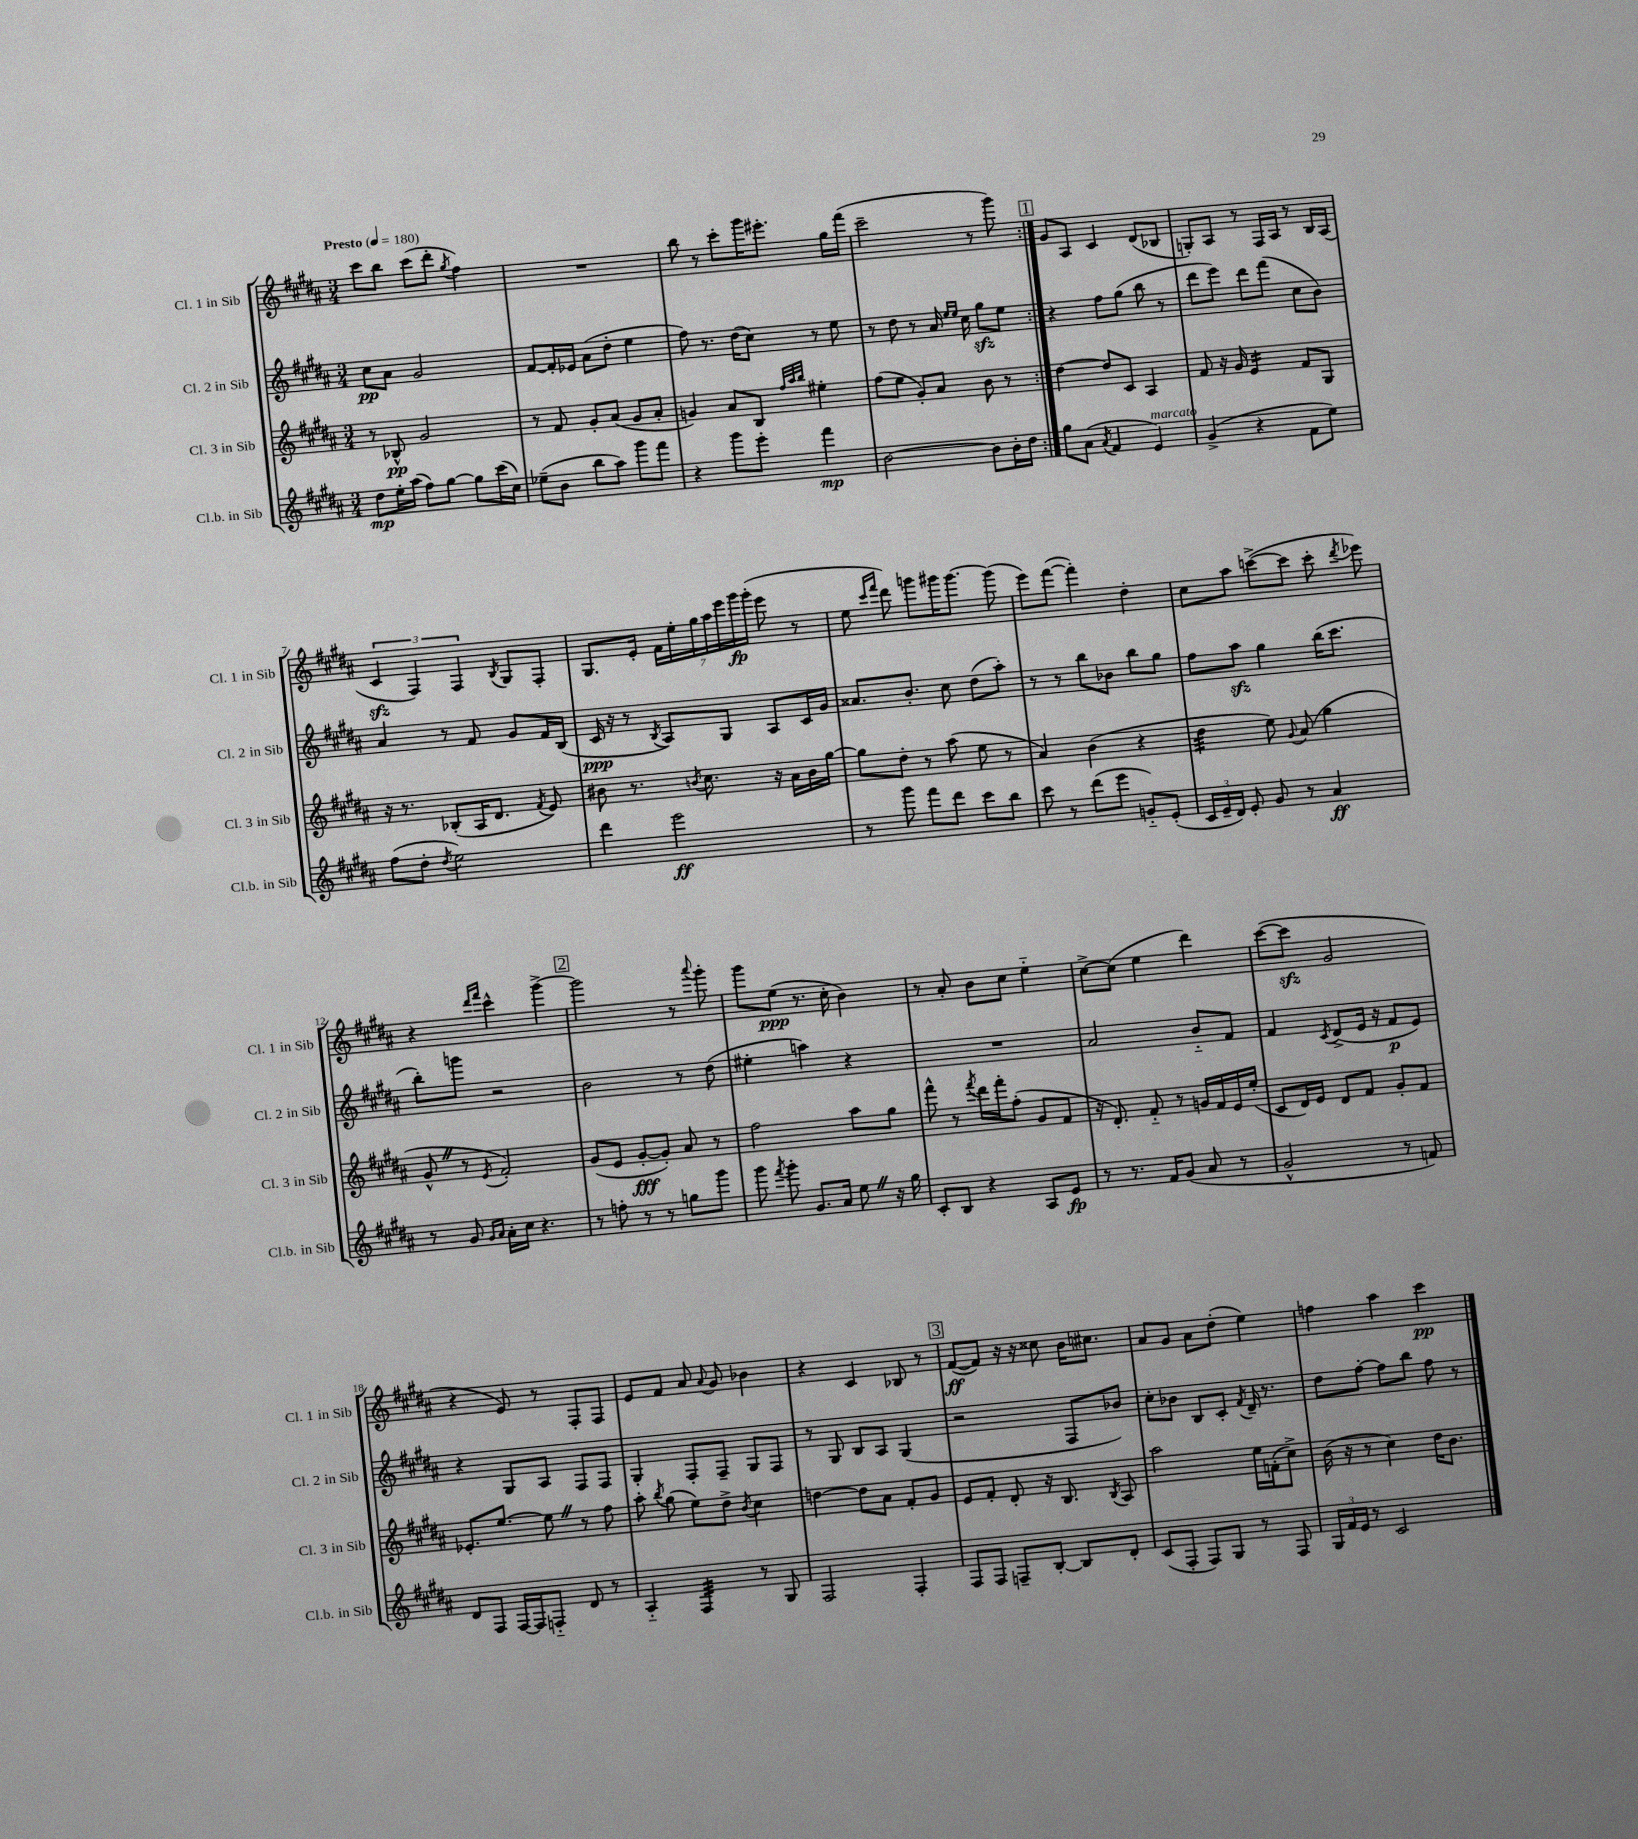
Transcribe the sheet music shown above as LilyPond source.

<<
\new StaffGroup <<
\new Staff = "s0" \with { instrumentName = "Cl. 1 in Sib" shortInstrumentName = "Cl. 1 in Sib" } {
    \clef treble \key b \major \numericTimeSignature \time 3/4 \tempo "Presto" 4 = 180
    \autoBeamOff \repeat volta 2 { cis'''8[ b''8] cis'''8[( dis'''8]-. \acciaccatura { gis''8 } fis''4) |
    R2. |
    b''8 r8 cis'''8[-. gis'''16 eis'''8.]-. gis''16[ fis'''16]( |
    cis'''2-- r8 gis'''8) | }
    \mark \markup { \box "1" } gis'8[ ais8] cis'4 dis'8[( bes8] |
    g8[-.) ais8] r8 fis16[ ais16] r8 b16[ ais16]( |
    \tuplet 3/2 { cis'4\sfz fis4) fis4 } \acciaccatura { b8 } gis8[ fis8]-. |
    gis8.[ e'16]-. \tuplet 7/4 { fis'16[ e''16-. gis''16 ais''16 e'''16 gis'''16\fp gis'''16]-.( } e'''8 r8 |
    e''8 \grace { cis'''16[ fis'''16] } dis'''8) g'''8[ gis'''16 gis'''8.]~ gis'''8( |
    e'''8[) fis'''8]~( fis'''4-.) dis''4-. |
    cis''8[ ais''8] c'''8[~->( c'''8] c'''8-. \acciaccatura { dis'''8 } ees'''8) |
    r4 \grace { dis'''16[ fis'''16] } cis'''4-^ gis'''4~-> |
    \mark \markup { \box "2" } gis'''2 r8 \appoggiatura { ais'''8 } gis'''8-. |
    gis'''8[ e''8]\ppp( r8. cis''16-. b'4) |
    r8 ais'8-. b'8[ cis''8] e''4-_ |
    cis''8[~-> cis''8]( e''4 dis'''4) |
    cis'''8[~( cis'''8]\sfz gis'2 |
    r4 e'8) r8 fis8[-. fis8] |
    e'8[ fis'8] ais'8 \appoggiatura { ais'8 } gis'8 bes'4 |
    r4 cis'4 bes8 r8 |
    \mark \markup { \box "3" } fis'8[~\ff( fis'8]) r16 r16 cisis''8 b'16[ cis''8.] |
    ais'8[ gis'8] ais'8[ dis''8]-.( e''4) |
    f''4 ais''4 cis'''4\pp \bar "|." |
}
\new Staff = "s1" \with { instrumentName = "Cl. 2 in Sib" shortInstrumentName = "Cl. 2 in Sib" } {
    \clef treble \key b \major \numericTimeSignature \time 3/4
    \autoBeamOff \repeat volta 2 { cis''8[\pp ais'8] gis'2 |
    fis'8[~ fis'16-. ees'16] ais'8[( dis''8]-. e''4 |
    fis''8) r8. dis''16[( cis''8]) r8 e''8 |
    r8 dis''8 r8 ais'16 \grace { e''16[ e''16] } cis''16 gis''8[\sfz e''8] | }
    \mark \markup { \box "1" } r4 fis''8[ gis''8]( b''8 r8 |
    dis'''8[ e'''8]) dis'''8[ fis'''8]( cis''8[ b'8]) |
    ais'4 r8 fis'8 gis'8[ fis'16 b16]( |
    cis'16\ppp r16 r8 \acciaccatura { b8 } ais8[) gis8] ais8[ cis'16 gis'16] |
    aisis'8.[ b'8.]-. cis''8 dis''8[( ais''8]-.) |
    r8 r8 b''8[ bes'8] b''8[ gis''8] |
    fis''8[ ais''8]\sfz gis''4 b''16[( cis'''8.] |
    b''8[-.) g'''8] r2 |
    \mark \markup { \box "2" } b'2 r8 dis''8( |
    eis''4-. a''4) r4 |
    R2. |
    ais'2 b'8[-_ fis'8] |
    fis'4 \acciaccatura { cis'8 } dis'8[->( e'16] r16 fis'8[\p e'8]) |
    r4 gis8[ ais8] fis8[ fis8] |
    gis4-. fis8[-. fis8]-- gis8[ fis8] |
    r8 gis8 b8[ ais8] gis4( |
    \mark \markup { \box "3" } r2 fis8[ bes'8]) |
    cis''8[-. bes'8] b8[ cis'8]-. \acciaccatura { fis'8 } dis'16-- r8. |
    dis''8[ fis''8]~-. fis''8[ b''8] fis''8 r8 \bar "|." |
}
\new Staff = "s2" \with { instrumentName = "Cl. 3 in Sib" shortInstrumentName = "Cl. 3 in Sib" } {
    \clef treble \key b \major \numericTimeSignature \time 3/4
    \autoBeamOff \repeat volta 2 { r8 bes8-^\pp gis'2 |
    r8 fis'8 gis'8[-. ais'8]( gis'8[ ais'8]-. |
    g'4) ais'8[ b8] \grace { fis''32[ ais''32 b''32] } eis''4-. |
    fis''8[( e''8] gis'8[-.) ais'8] b'8 r8 | }
    \mark \markup { \box "1" } dis''4~ dis''8[ cis'8] ais4 |
    fis'8 r16 gis'16 e'4:16 fis'8[ gis8] |
    r16 r8. bes8[-.( ais16 dis'8.] \acciaccatura { fis'8 } e'8) |
    bis'8 r8. \acciaccatura { b'8 } cis''8. r16 ais'16[ b'16 gis''16]~ |
    gis''8[ dis''8]-. r8 ais''8( e''8 r8 |
    ais'4) b'4( r4 |
    dis''4:32 e''8) \appoggiatura { gis'8 } ais'8( gis''4 |
    gis'8-^ \once \override BreathingSign.text = \markup { \musicglyph "scripts.caesura.straight" } \breathe r8 \acciaccatura { e'8 } fis'2-.) |
    \mark \markup { \box "2" } gis'8[( e'8] gis'8[~-.\fff gis'8]-.) ais'8 r8 |
    fis''2 ais''8[ gis''8] |
    fis'''8-^ r8 \acciaccatura { fis'''8 } dis'''16[ fis'''16-. fis''8]-.( gis'8[ fis'8] |
    r16 dis'8.-.) fis'8-_ r8 g'16[ fis'16 e'16 e''16]-.( |
    cis'8[ dis'16) e'16] dis'8[ fis'8] gis'8[-. fis'8] |
    ees'8.[-. e''8.]~ e''8 \once \override BreathingSign.text = \markup { \musicglyph "scripts.caesura.straight" } \breathe r8 fis''8 |
    ais''8-. \acciaccatura { b''8 } gis''8( e''8[) dis''8]-> \acciaccatura { b'8 } cis''4 |
    d''4~ d''8[ ais'8] fis'8[-. gis'8] |
    \mark \markup { \box "3" } e'8[ fis'8]-. dis'8-. r16 b8. \acciaccatura { b8 } ais8 |
    ais''2 e''16[ f'16-.( cis''8]->) |
    b'16( r16 r8 cis''4) dis''16[ b'8.] \bar "|." |
}
\new Staff = "s3" \with { instrumentName = "Cl.b. in Sib" shortInstrumentName = "Cl.b. in Sib" } {
    \clef treble \key b \major \numericTimeSignature \time 3/4
    \autoBeamOff \repeat volta 2 { dis''8[\mp e''16-. ais''16]( fis''8[) gis''8]~ gis''8[ cis'''16( cis''16]) |
    ees''8[--( b'8] b''8[ ais''8]) gis'''8[ fis'''8] |
    r4 gis'''8[ e'''8]-. fis'''4\mp |
    b'2~ b'8[ b'16-. dis''16] | }
    \mark \markup { \box "1" } gis''8[ ais'8]( \acciaccatura { ais'8 } fis'4 e'4^\markup { \italic "marcato" }) |
    gis'4->( r4 fis'8[ e''8]) |
    fis''8[( dis''8]-. \acciaccatura { dis''8 } e''2) |
    dis'''4 e'''2\ff |
    r8 gis'''8 fis'''8[ dis'''8] cis'''8[ b''8] |
    cis'''8 r8 dis'''8[( e'''8] g'8[-_) e'8]-.( |
    \tuplet 3/2 { cis'16[ e'16-- dis'16]) } e'8-. gis'8 r8 ais'4\ff |
    r8 gis'8 \grace { gis'16[ ais'16] } ais'16[-. cis''16] r4. |
    \mark \markup { \box "2" } r8 f''8-. r8 r8 g''8[ gis'''8] |
    gis'''8 \acciaccatura { fis'''8 } gis'''8-. gis'8.[ ais'16] e''8 \once \override BreathingSign.text = \markup { \musicglyph "scripts.caesura.straight" } \breathe r16 gis''16 |
    cis'8[-. b8] r4 ais8[ e'8]\fp |
    r8 r8. fis'16[ gis'8]( ais'8 r8 |
    gis'2-^ r8 f'8) |
    dis'8[ fis8] fis16[~ fis16 f8]-_ dis'8 r8 |
    ais4-_ fis4:32 r8 gis8 |
    fis2 fis4-. |
    \mark \markup { \box "3" } fis8[ fis8] f8[-- b8]~-. b8[ dis'8]-. |
    cis'8[( fis8]-. fis8[) gis8] r8 fis8 |
    \tuplet 3/2 { gis16[ fis'16 e'16] } r8 cis'2 \bar "|." |
}
>>
>>
